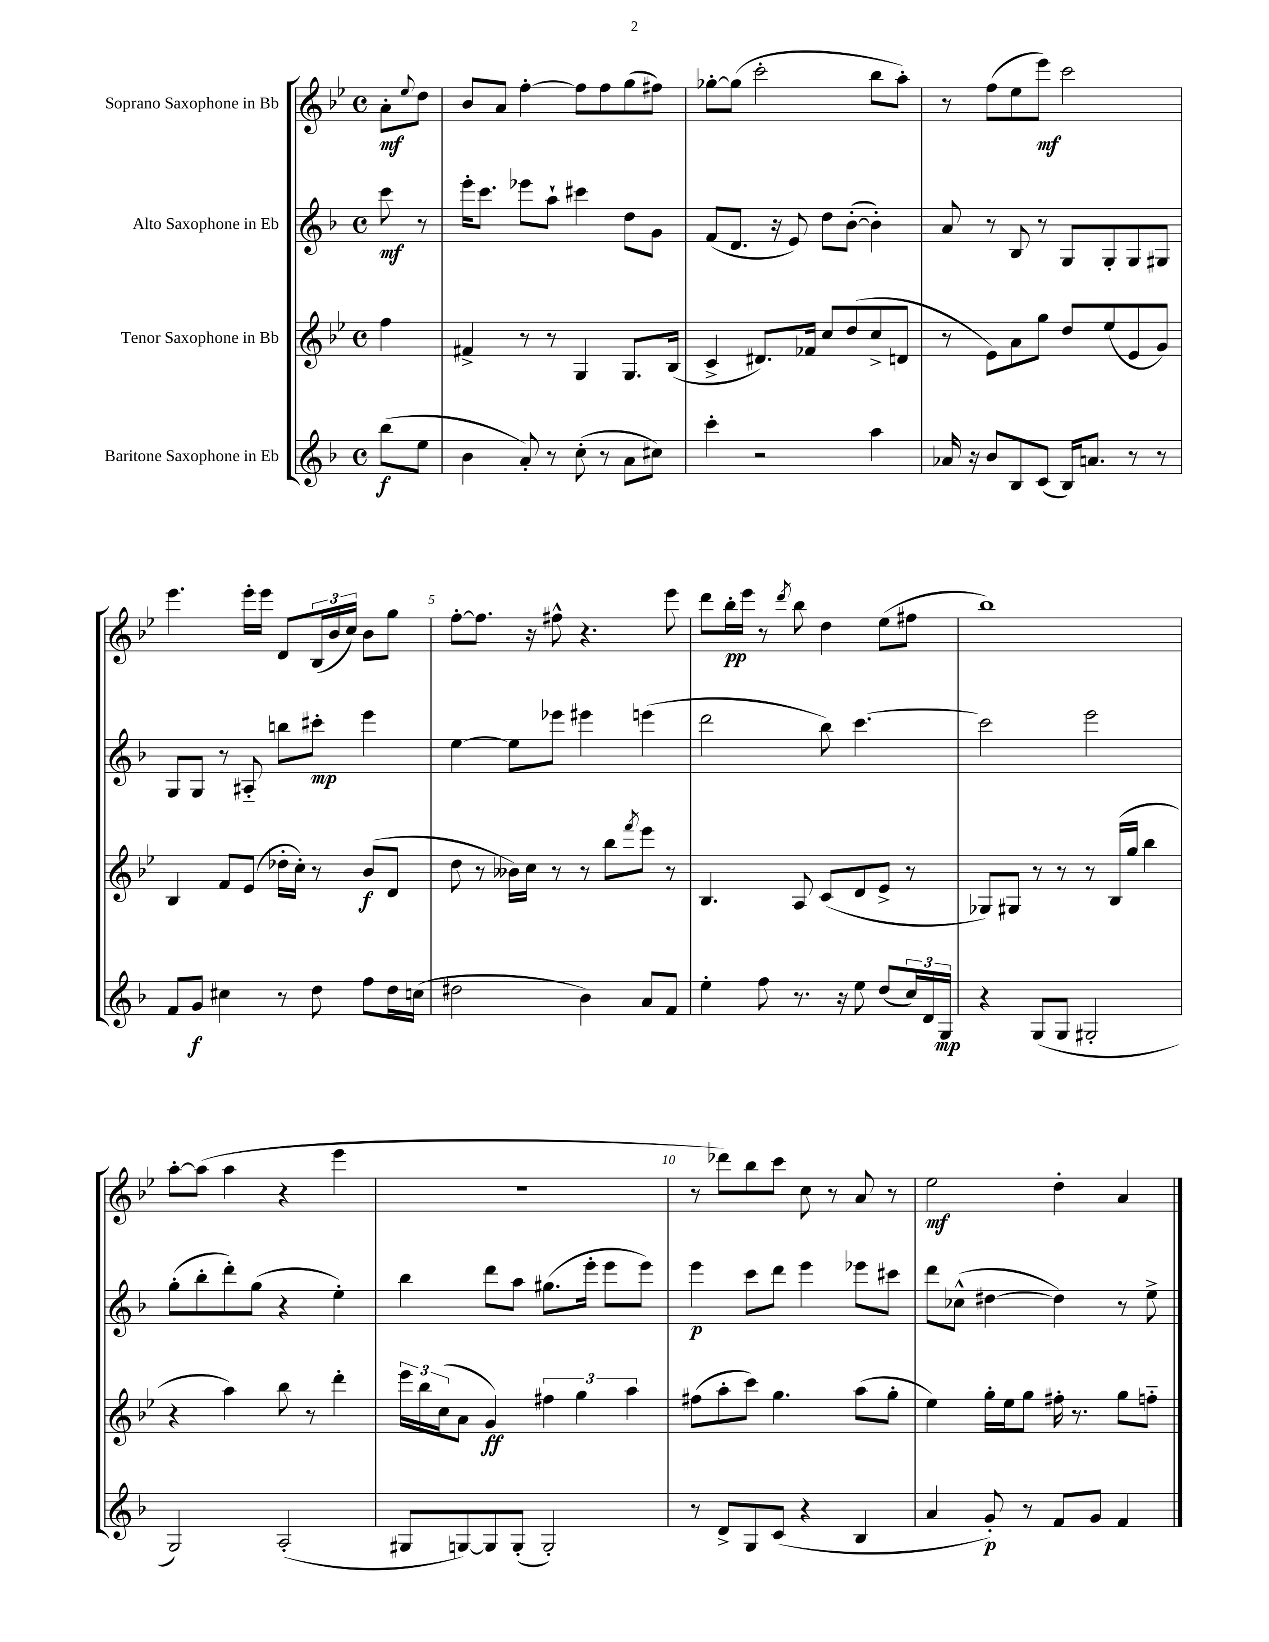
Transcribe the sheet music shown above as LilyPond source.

<<
\new StaffGroup <<
\new Staff = "s0" \with { instrumentName = "Soprano Saxophone in Bb" } {
    \clef treble \key bes \major \defaultTimeSignature \time 4/4 \partial 4
    a'8-.\mf \appoggiatura { ees''8 } d''8 |
    bes'8 a'8 f''4~-. f''8 f''8 g''8( fis''8) |
    ges''8~-. ges''8( c'''2-. bes''8 a''8-.) |
    r8 f''8( ees''8 ees'''8\mf) c'''2 |
    ees'''4. ees'''16-. ees'''16 d'8 \tuplet 3/2 { bes16( bes'16 c''16) } bes'8 g''8 |
    f''8~-. f''8. r16 fis''8-^ r4. ees'''8 |
    d'''8 bes''16-.\pp ees'''16 r8 \acciaccatura { d'''8 } bes''8 d''4 ees''8( fis''8 |
    bes''1) |
    a''8~-. a''8( a''4 r4 ees'''4 |
    R1 |
    r8 des'''8) bes''8 c'''8 c''8 r8 a'8 r8 |
    ees''2\mf d''4-. a'4 \bar "|." |
}
\new Staff = "s1" \with { instrumentName = "Alto Saxophone in Eb" } {
    \clef treble \key f \major \defaultTimeSignature \time 4/4 \partial 4
    c'''8\mf r8 |
    e'''16-. c'''8. ees'''8 a''8-! cis'''4 d''8 g'8 |
    f'8( d'8. r16 e'8) d''8 bes'8~-.( bes'4-.) |
    a'8 r8 bes8 r8 g8 g8-. g8 gis8 |
    g8 g8 r8 ais8-_ b''8 cis'''8-.\mp e'''4 |
    e''4~ e''8 ees'''8 eis'''4 e'''4( |
    d'''2 bes''8) c'''4.~ |
    c'''2 e'''2 |
    g''8-.( bes''8-. d'''8-.) g''8( r4 e''4-.) |
    bes''4 d'''8 a''8 gis''8.( e'''16-. e'''8 e'''8) |
    e'''4\p c'''8 d'''8 e'''4 ees'''8 cis'''8 |
    d'''8 ces''8-^( dis''4~ dis''4) r8 e''8-> \bar "|." |
}
\new Staff = "s2" \with { instrumentName = "Tenor Saxophone in Bb" } {
    \clef treble \key bes \major \defaultTimeSignature \time 4/4 \partial 4
    f''4 |
    fis'4-> r8 r8 g4 g8. bes16( |
    c'4-> dis'8.) fes'16 c''8 d''8( c''8-> d'8 |
    r8 ees'8) a'8 g''8 d''8 ees''8( ees'8 g'8) |
    bes4 f'8 ees'8( des''16-. c''16-.) r8 bes'8\f( d'8 |
    d''8 r8 beses'16) c''16 r8 r8 bes''8 \acciaccatura { f'''8 } ees'''8 r8 |
    bes4. a8 c'8( d'8 ees'8-> r8 |
    ges8) gis8 r8 r8 r8 bes16( g''16 bes''4 |
    r4 a''4) bes''8 r8 d'''4-. |
    \tuplet 3/2 { ees'''16 bes''16 c''16( } a'8 g'4\ff) \tuplet 3/2 { fis''4 g''4 a''4 } |
    fis''8( a''8-. c'''8) g''4. a''8( g''8-. |
    ees''4) g''16-. ees''16 g''8 fis''16-. r8. g''8 f''8-_ \bar "|." |
}
\new Staff = "s3" \with { instrumentName = "Baritone Saxophone in Eb" } {
    \clef treble \key f \major \defaultTimeSignature \time 4/4 \partial 4
    bes''8\f( e''8 |
    bes'4 a'8-.) r8 c''8-.( r8 a'8 cis''8) |
    c'''4-. r2 a''4 |
    aes'16 r16 bes'8 bes8 c'8( bes16) a'8. r8 r8 |
    f'8 g'8\f cis''4 r8 d''8 f''8 d''16 c''16( |
    dis''2 bes'4) a'8 f'8 |
    e''4-. f''8 r8. r16 e''8 d''8( \tuplet 3/2 { c''16) d'16 g16\mp } |
    r4 g8( g8 gis2-. |
    g2) a2-.( |
    gis8 g8~) g8 g8-.( g2-.) |
    r8 d'8-> g8 c'8( r4 bes4 |
    a'4 g'8-.\p) r8 f'8 g'8 f'4 \bar "|." |
}
>>
>>
\layout { \context { \Score \override BarNumber.break-visibility = ##(#f #t #t) barNumberVisibility = #(every-nth-bar-number-visible 5) } }
